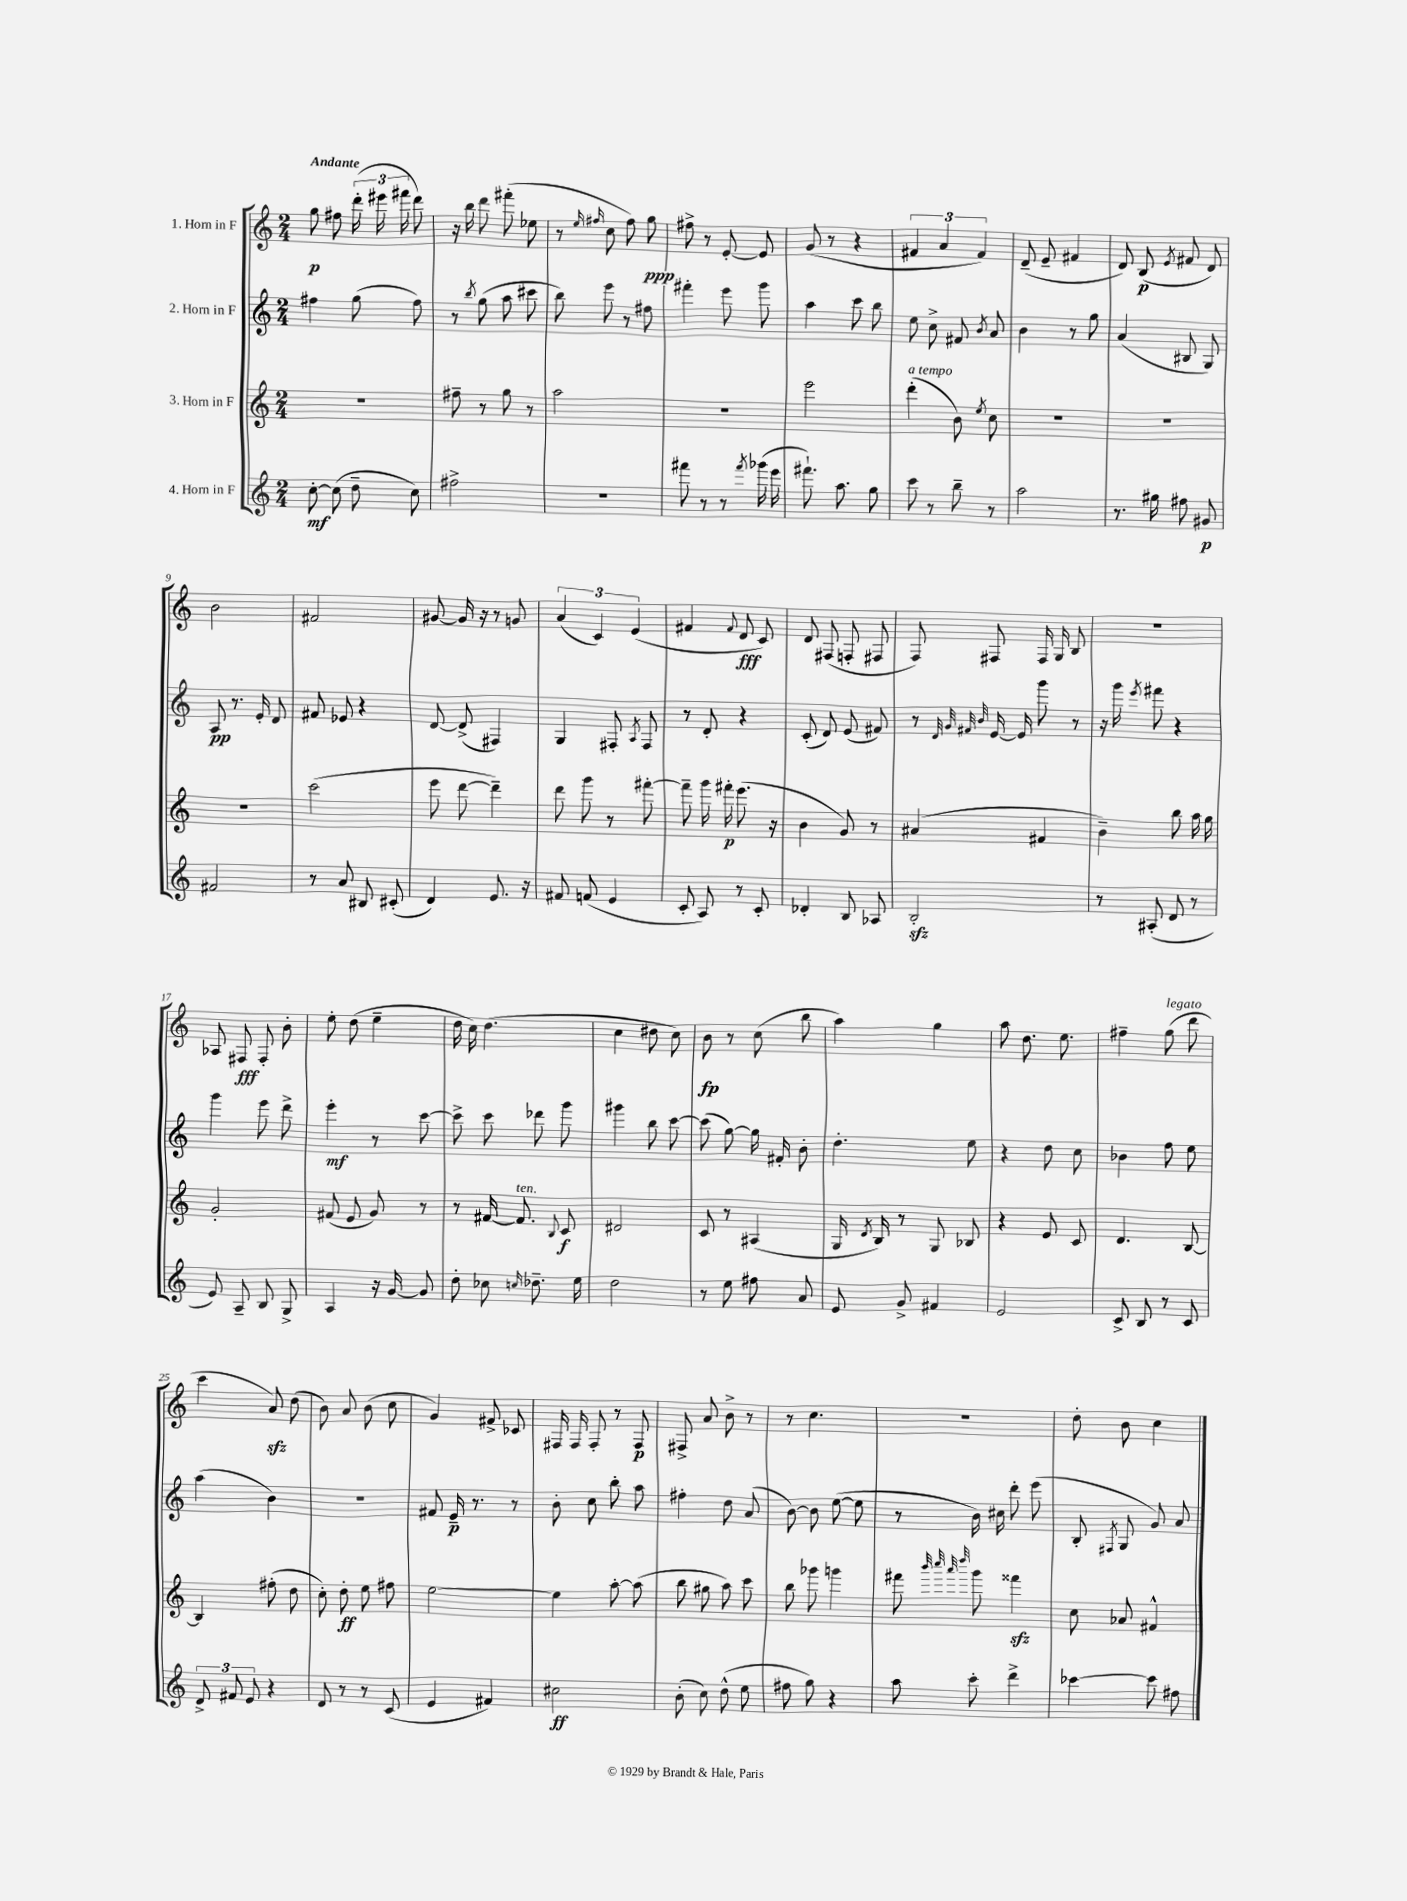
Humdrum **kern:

**kern	**kern	**kern	**kern
*staff4	*staff3	*staff2	*staff1
*clefG2	*clefG2	*clefG2	*clefG2
*k[]	*k[]	*k[]	*k[]
*M2/4	*M2/4	*M2/4	*M2/4
[8cc'	2r	4ff#	8gg
(8cc]	.	.	8ff#
8dd~	.	(8gg	(24ddd'
.	.	.	24eee#
.	.	.	24fff#
8cc)	.	8ff#)	8ddd)
=	=	=	=
2ff#^	8ff#~	8r	16r
.	.	.	16bb
.	.	8qbb	.
.	8r	(8gg	8ddd
.	8gg	8aa	(8fff#'
.	8r	8ccc#	8ee-
=	=	=	=
2r	2aa	8bb)	8r
.	.	.	16qqee
.	.	.	16qqff#
.	.	8eee	8cc
.	.	8r	8ff#)
.	.	8ff#	8gg
=	=	=	=
8fff#	2r	4fff#'	8ff#^
8r	.	.	8r
8r	.	8eee	[8e'
8qfff#	.	.	.
(16ggg-	.	8ggg	8e]
16eee	.	.	.
=	=	=	=
8.fff#`)	2eee	4aa	(8g
.	.	.	8r
8.aa	.	.	.
.	.	8ccc	4r
8gg	.	8bb	.
=	=	=	=
8ccc	(4ddd'	8ee	6f#
8r	.	8cc^	.
.	.	.	6a
8bb~	8b)	8f#	.
.	.	.	6f#)
.	8qee	8qb	.
8r	8cc	8a	.
=	=	=	=
2aa	2r	4b	(8d~
.	.	.	8e~
.	.	8r	4f#
.	.	8gg	.
=	=	=	=
8.r	2r	(4a	8d)
.	.	.	(8B
16gg#	.	.	.
.	.	.	8qe
8ff#	.	8B#	8f#
8g#	.	8G)	8d)
=	=	=	=
2f#	2r	8A	2b
.	.	8.r	.
.	.	16e'	.
.	.	8d	.
=	=	=	=
8r	(2ccc	8f#	2f#
8a	.	8e-	.
8B#	.	4r	.
(8c#'	.	.	.
=	=	=	=
4d)	8eee	[8d	[8g#
.	[8ddd	(8d^]	16g#]
.	.	.	16r
8.e	4ddd~])	4F#)	8r
.	.	.	8g
16r	.	.	.
=	=	=	=
8f#	8ddd	4G	(6a
(8f	8ggg	.	.
.	.	.	6c)
4e	8r	8F#'	.
.	.	.	(6e
.	.	8qA	.
.	[8fff#'	8F#	.
=	=	=	=
8c'	8fff#~]	8r	4f#
8A)	16ggg	8d'	.
.	16fff#'	.	.
.	.	.	8qqf#
8r	(8.eee	4r	8d
8c'	.	.	8c)
.	16r	.	.
=	=	=	=
4d-'	4b	(8c'	8d
.	.	8d)	(8F#
8B	8g)	(8e	8F'
8A-	8r	8f#)	8F#
=	=	=	=
2B'	(4a#	8r	8F)
.	.	32qqd	.
.	.	32qqg	.
.	.	32qqf#	.
.	.	32qqb	.
.	.	[16e	8F#
.	.	16e]	.
.	4f#	8ggg	16F#
.	.	.	16G
.	.	8r	8B
=	=	=	=
8r	4b~)	16r	2r
.	.	16ggg	.
.	.	8qeee	.
(8A#'	.	8fff#	.
8d	8bb	4r	.
8r	16aa	.	.
.	16gg	.	.
=	=	=	=
8e)	2g'	4ggg	8A-
8A~	.	.	8F#
8B	.	8eee	8F#'
8G^	.	8ddd^	8b'
=	=	=	=
4A	(8f#	4eee'	8ee'
.	8e	.	(8dd
16r	8g)	8r	4ee~
[16g	.	.	.
8g]	8r	[8ccc	.
=	=	=	=
8dd'	8r	8ccc^]	16dd
.	.	.	16cc)
8cc-	[16f#	8ccc	(4.dd
.	8.f#]	.	.
16qqcc	.	.	.
8.dd-~	.	8ddd-	.
.	8qqB	.	.
.	8c	8ggg	.
16ee	.	.	.
=	=	=	=
2dd	2d#	4ggg#	4cc
.	.	8bb	8dd#
.	.	[8ccc	8cc)
=	=	=	=
8r	8c	(8ccc]	8b
8ee	8r	[8gg)	8r
8ff#	(4A#	16gg]	(8cc
.	.	16f#'	.
8a	.	8b'	8bb
=	=	=	=
8e	16G	4.dd'	4aa)
.	8qd	.	.
.	16B)	.	.
8g^	8r	.	.
4f#	8G	.	4gg
.	8B-	8ee	.
=	=	=	=
2e	4r	4r	8aa
.	.	.	8.dd
.	8e	8dd	.
.	.	.	8.ee
.	8c	8cc	.
=	=	=	=
8c^	4.d	4b-	4ff#~
8B	.	.	.
8r	.	8ff	(8gg
8c	[8B	8ee	8ddd
=	=	=	=
12d^	4B]	(4aa	4ccc
12f#	.	.	.
12e	.	.	.
4r	(8ff#'	4b)	8a)
.	8dd	.	(8dd
=	=	=	=
8d	8cc')	2r	8b)
8r	8dd'	.	8a
8r	8ee	.	(8b
(8c	8ff#	.	8cc
=	=	=	=
4e	[2ee	8f#	4g)
.	.	16e~	.
.	.	8.r	.
4f#)	.	.	8f#^
.	.	8r	8c-
=	=	=	=
2cc#	4ee]	8b'	16F#
.	.	.	16F#
.	.	8cc	8F#'
.	[8aa'	8bb'	8r
.	(8aa]	8aa	8F#
=	=	=	=
(8b'	8bb	4ff#'	8F#^
8cc)	8gg#	.	8a
(8dd^^	8aa)	8dd	8b^
8ee	8ccc	(8a	8r
=	=	=	=
8ff#	8bb	[8b)	8r
8gg)	8ggg-	8b]	4.cc
4r	4ggg	([8ee	.
.	.	8ee]	.
=	=	=	=
8aa	8fff#	8r	2r
.	32qqbbb	.	.
.	32qqcccc	.	.
.	32qqaaa	.	.
.	32qqdddd	.	.
8ccc'	8ggg	16b)	.
.	.	16cc#	.
4ddd^	4fff##	8ddd'	.
.	.	(8eee	.
=	=	=	=
[4ccc-	8cc	8B'	8dd'
.	.	8qF#	.
.	8a-	8G	8b
8ccc-]	4f#^^	8g)	4cc
8ff#	.	8a	.
==	==	==	==
*-	*-	*-	*-
